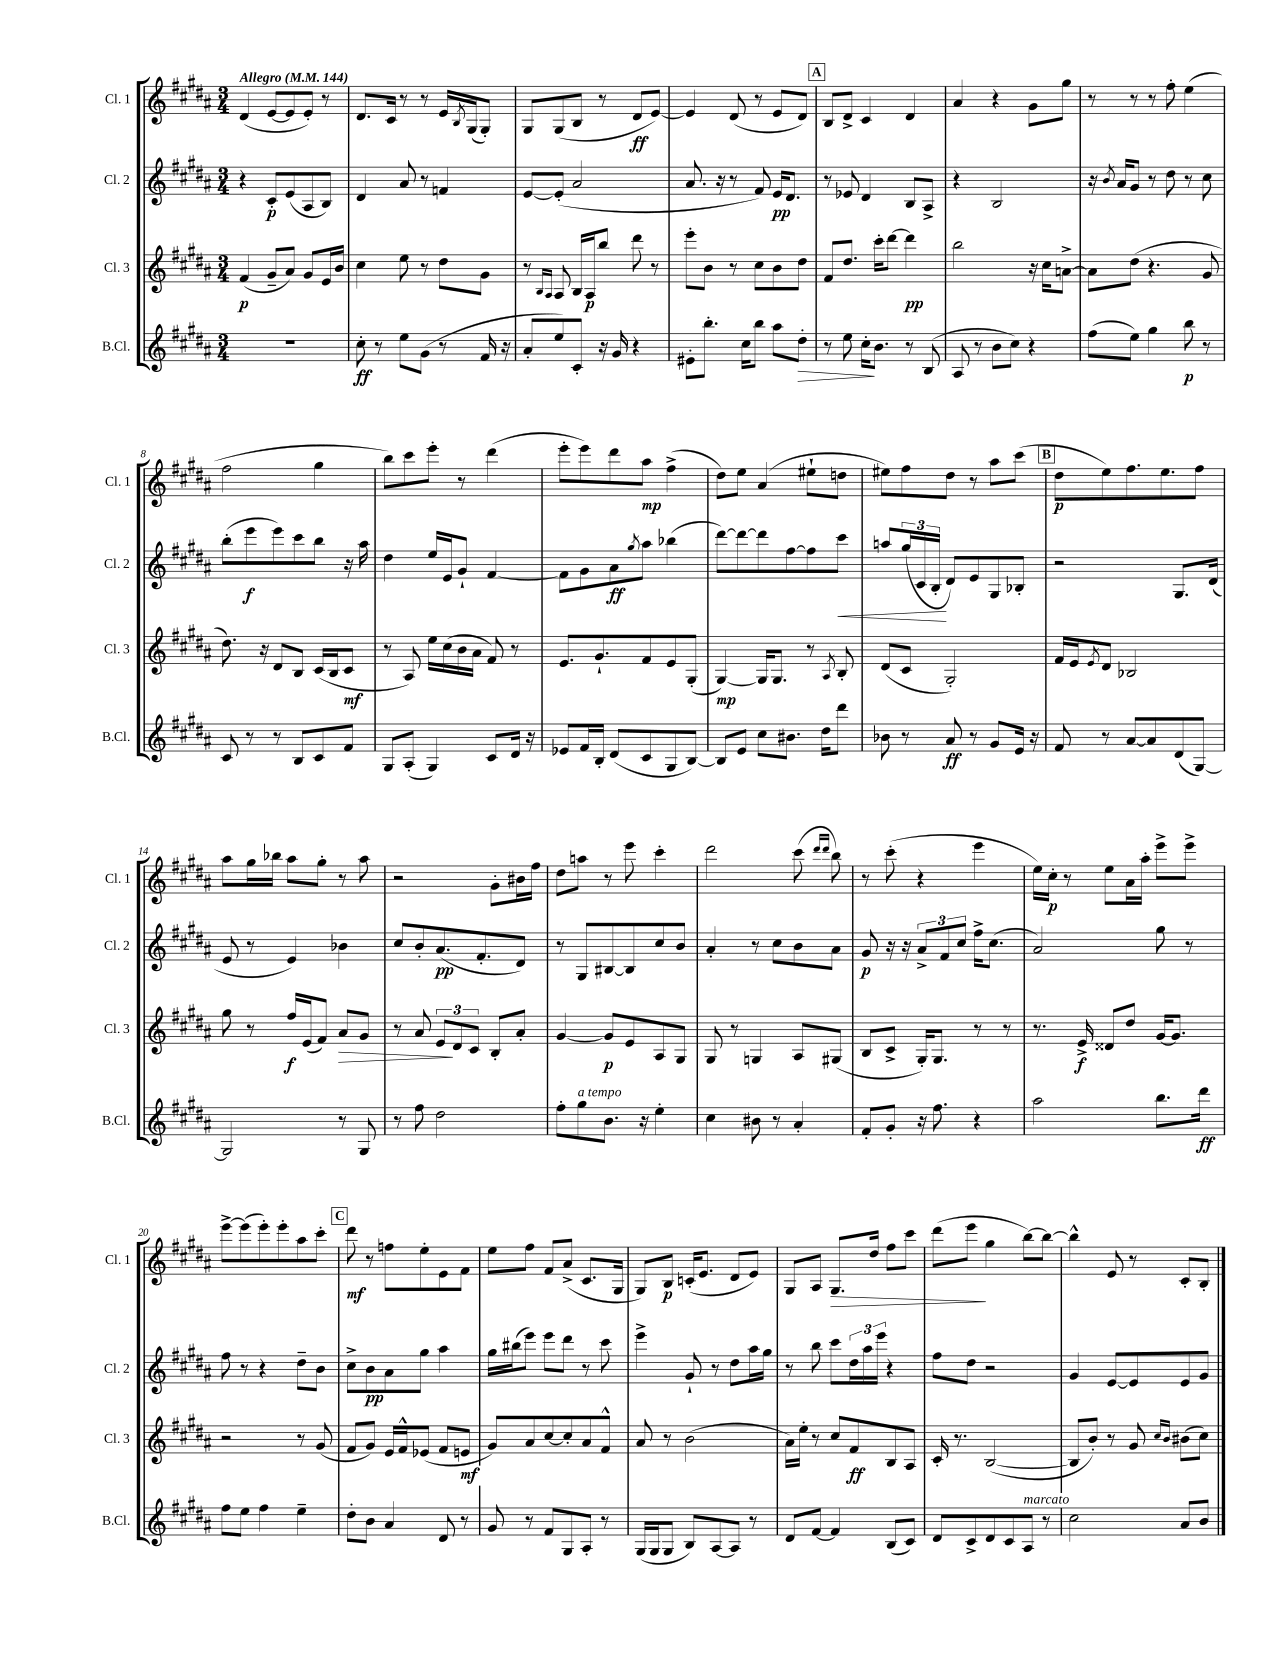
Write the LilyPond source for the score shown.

<<
\new StaffGroup <<
\new Staff = "s0" \with { instrumentName = "Cl. 1" shortInstrumentName = "Cl. 1" } {
    \clef treble \key b \major \numericTimeSignature \time 3/4 \tempo "Allegro" 4 = 144
    dis'4( e'8~ e'8 e'8-.) r8 |
    dis'8. cis'16 r8 r8 e'16 \acciaccatura { b8 } gis16( gis8-.) |
    gis8 gis8( b8 r8 dis'8\ff e'8~) |
    e'4 dis'8( r8 e'8 dis'8) |
    \mark \markup { \box "A" } b8 dis'8-> cis'4 dis'4 |
    ais'4 r4 gis'8 gis''8 |
    r8 r8 r8 fis''8-. e''4( |
    fis''2 gis''4 |
    b''8) cis'''8 e'''8-. r8 dis'''4( |
    e'''8-. e'''8) dis'''8 ais''8\mp fis''4->( |
    dis''8) e''8 ais'4( eis''8-! d''8 |
    eis''8) fis''8 dis''8 r8 ais''8 cis'''8( |
    \mark \markup { \box "B" } dis''8\p e''8) fis''8. e''8. fis''8 |
    ais''8 gis''16 bes''16 ais''8 gis''8-. r8 ais''8 |
    r2 gis'8-. bis'16 fis''16 |
    dis''8 a''8 r8 e'''8 cis'''4-. |
    dis'''2 cis'''8( \grace { dis'''16 dis'''16 } b''8) |
    r8 cis'''8-.( r4 e'''4 |
    e''16) cis''16-.\p r8 e''8 ais'16 ais''16-. e'''8-> e'''8-> |
    e'''8~-> e'''8( e'''8-.) e'''8-. ais''8 cis'''8-. |
    \mark \markup { \box "C" } dis'''8\mf r8 f''8 e''8-. e'8 fis'8 |
    e''8 fis''8 fis'8 ais'8->( cis'8. gis16 |
    gis8) b8\p c'16-.( e'8. dis'8 e'8) |
    gis8 ais8 gis8.\> dis''16 fis''8 cis'''8 |
    dis'''8( e'''8\! gis''4 b''8~) b''8~ |
    b''4-^ e'8 r8 cis'8-. b8-. \bar "|." |
}
\new Staff = "s1" \with { instrumentName = "Cl. 2" shortInstrumentName = "Cl. 2" } {
    \clef treble \key b \major \numericTimeSignature \time 3/4
    r4 cis'8-.\p e'8( ais8 b8) |
    dis'4 ais'8 r8 f'4 |
    e'8~ e'8-.( ais'2 |
    ais'8. r16 r8 fis'8) e'16\pp dis'8. |
    \mark \markup { \box "A" } r8 ees'8 dis'4 b8 ais8-> |
    r4 b2 |
    r16 \acciaccatura { b'8 } ais'16 gis'8 r8 dis''8 r8 cis''8 |
    b''8-.( e'''8\f e'''8) cis'''8 b''8 r16 ais''16 |
    dis''4 e''16 e'16 gis'8-! fis'4~ |
    fis'8 gis'8 ais'8\ff \acciaccatura { gis''8 } ais''8 bes''4( |
    dis'''8~) dis'''8~ dis'''8 fis''8~ fis''8 cis'''8\< |
    a''8 \tuplet 3/2 { gis''16( cis'16 b16-.\! } dis'8) e'8 gis8 bes8-. |
    \mark \markup { \box "B" } r2 gis8. dis'16( |
    e'8 r8 e'4) bes'4 |
    cis''8 b'8-. ais'8.\pp( fis'8.-. dis'8) |
    r8 gis8 bis8~ bis8 cis''8 b'8 |
    ais'4-. r8 cis''8 b'8 ais'8 |
    gis'8\p r16 r16 \tuplet 3/2 { ais'8-> fis'8 cis''8 } fis''16-> cis''8.( |
    ais'2) gis''8 r8 |
    fis''8 r8 r4 dis''8-- b'8 |
    \mark \markup { \box "C" } cis''8-> b'8\pp ais'8 gis''8 ais''4 |
    gis''16 bis''16( e'''8) e'''8 dis'''8 r8 cis'''8 |
    e'''4-> gis'8-! r8 dis''8 ais''16 gis''16 |
    r8 b''8 cis'''8 \tuplet 3/2 { dis''16 ais''16 e'''16 } r4 |
    fis''8 dis''8 r2 |
    gis'4 e'8~ e'8 e'8 gis'8 \bar "|." |
}
\new Staff = "s2" \with { instrumentName = "Cl. 3" shortInstrumentName = "Cl. 3" } {
    \clef treble \key b \major \numericTimeSignature \time 3/4
    fis'4\p( gis'8-- ais'8) gis'8 e'16 b'16 |
    cis''4 e''8 r8 dis''8 gis'8 |
    r8 \grace { b16 ais16 } ais8 b16 ais16\p b''8 dis'''8 r8 |
    e'''8-. b'8 r8 cis''8 b'8 dis''8 |
    \mark \markup { \box "A" } fis'8 dis''8. cis'''16-. dis'''8~ dis'''4\pp |
    b''2 r16 cis''16 a'8~-> |
    a'8 dis''8( r4. gis'8 |
    dis''8.) r16 dis'8 b8 cis'16( b16 cis'8\mf |
    r8 ais8) e''16 cis''16( b'16 ais'16 fis'8) r8 |
    e'8. gis'8.-! fis'8 e'8 gis8-.( |
    gis4~\mp) gis16 gis8. r8 \acciaccatura { ais8 } b8-. |
    dis'8( cis'8 gis2-.) |
    \mark \markup { \box "B" } fis'16 e'16 \acciaccatura { e'8 } dis'8 bes2 |
    gis''8 r8 fis''16\f e'16( fis'8) ais'8\> gis'8 |
    r8 ais'8 \tuplet 3/2 { e'8\! dis'8 cis'8 } b8-. ais'8-. |
    gis'4~ gis'8\p e'8 ais8 gis8 |
    gis8 r8 g4 ais8 gis8( |
    b8 cis'8-> gis16-.) gis8. r8 r8 |
    r8. e'16->\f disis'8 dis''8 gis'16~ gis'8. |
    r2 r8 gis'8( |
    \mark \markup { \box "C" } fis'8 gis'8) e'16 fis'16-^ ees'8( fis'8 e'8\mf |
    gis'8) ais'8 cis''8~ cis''8-. ais'8 fis'8-^ |
    ais'8 r8 b'2( |
    ais'16) e''16-. r8 cis''8 fis'8\ff b8 ais8 |
    cis'16-. r8. b2~( |
    b8 b'8-.) r8 gis'8 \grace { cis''16 b'16 } bis'8( cis''8) \bar "|." |
}
\new Staff = "s3" \with { instrumentName = "B.Cl." shortInstrumentName = "B.Cl." } {
    \clef treble \key b \major \numericTimeSignature \time 3/4
    R2. |
    cis''8-.\ff r8 e''8 gis'8( r8 fis'16 r16 |
    ais'8-. e''8) cis'8-. r16 gis'16 r4 |
    eis'8-. b''8.-. cis''16 b''8 ais''8 dis''8-.\> |
    \mark \markup { \box "A" } r8 e''8 cis''16-.\! b'8. r8 b8( |
    ais8 r8 b'8 cis''8) r4 |
    fis''8( e''8) gis''4 b''8\p r8 |
    cis'8 r8 r8 b8 cis'8 fis'8 |
    gis8 ais8-.( gis4) cis'8 dis'16 r16 |
    ees'8 fis'16 b16-. dis'8( cis'8 gis8 b8~) |
    b8 e'8 cis''8 bis'8. dis''16 dis'''8 |
    bes'8 r8 ais'8\ff r8 gis'8 e'16 r16 |
    \mark \markup { \box "B" } fis'8 r8 ais'8~ ais'8 dis'8( gis8~) |
    gis2 r8 gis8 |
    r8 fis''8 dis''2 |
    fis''8-. gis''8^\markup { \italic "a tempo" } b'8. r16 e''4-. |
    cis''4 bis'8 r8 ais'4-. |
    fis'8-. gis'8-. r16 fis''8. r4 |
    ais''2 b''8. dis'''16\ff |
    fis''8 e''8 fis''4 e''4-- |
    \mark \markup { \box "C" } dis''8-. b'8 ais'4 dis'8 r8 |
    gis'8 r8 fis'8 gis8 ais8-. r8 |
    gis16( gis16 gis8 b8) ais8~ ais8 r8 |
    dis'8 fis'8~ fis'4 b8( cis'8) |
    dis'8 cis'8-> dis'8 cis'8 ais8^\markup { \italic "marcato" } r8 |
    cis''2 ais'8 b'8 \bar "|." |
}
>>
>>
